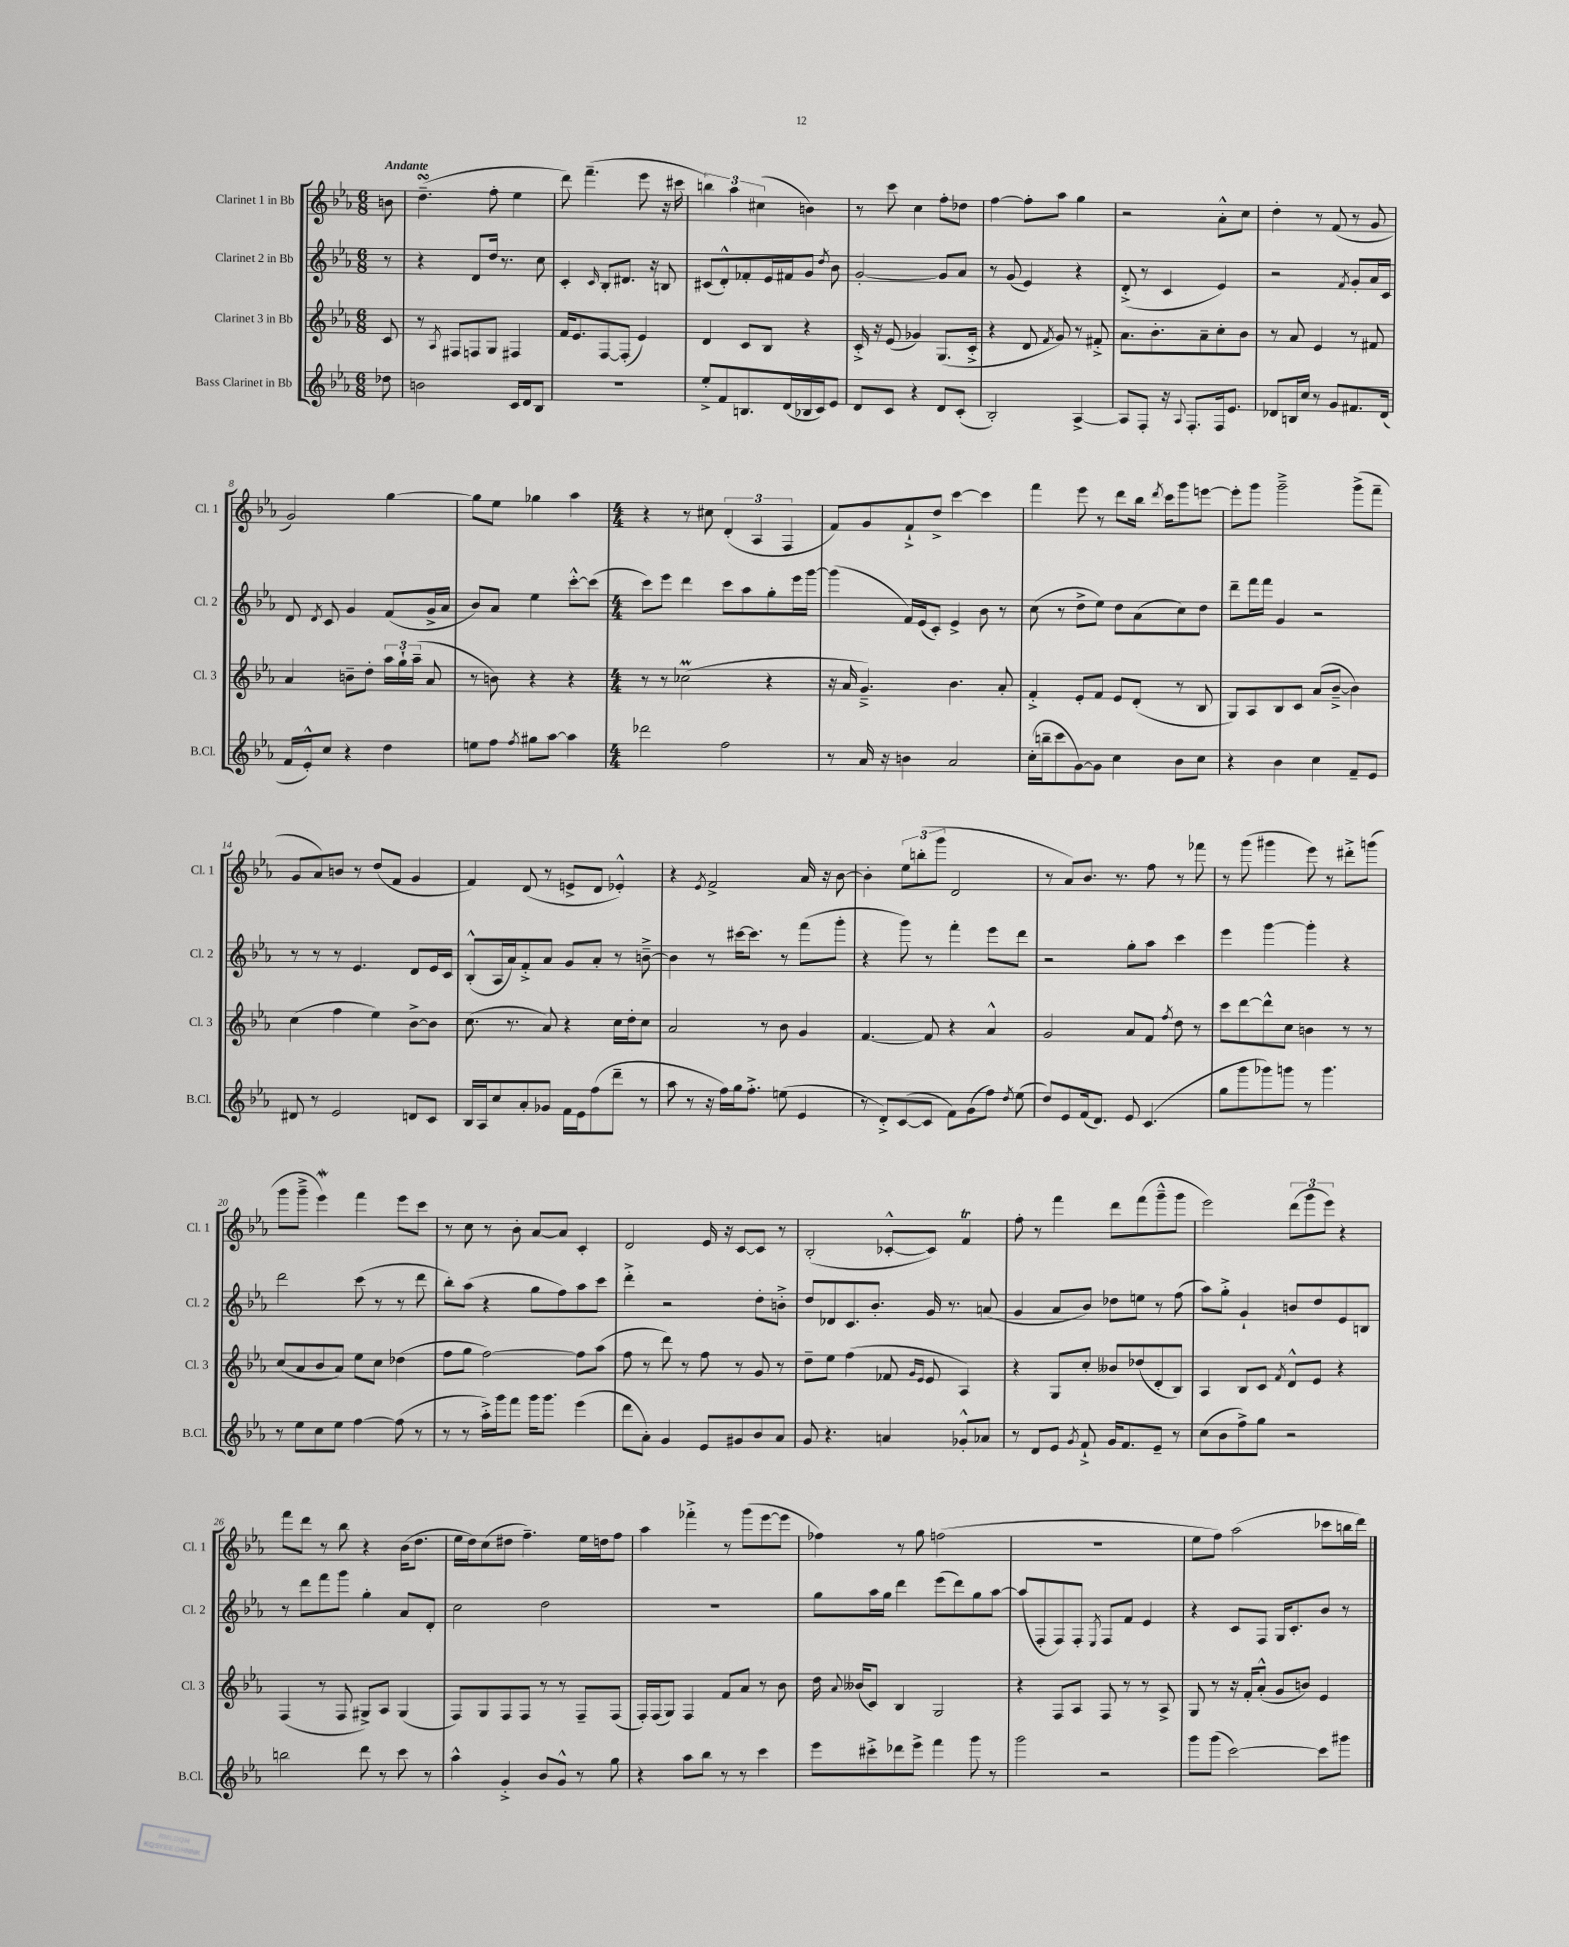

**kern	**kern	**kern	**kern
*staff4	*staff3	*staff2	*staff1
*clefG2	*clefG2	*clefG2	*clefG2
*k[b-e-a-]	*k[b-e-a-]	*k[b-e-a-]	*k[b-e-a-]
*M6/8	*M6/8	*M6/8	*M6/8
8dd-	8c	8r	8b
=	=	=	=
2b	8r	4r	(4.dd~
.	8qA-	.	.
.	8F#	.	.
.	8F	8d	.
.	8G	16dd	8ff'
.	.	8.r	.
16c	4F#	.	4ee-
16d	.	.	.
8B-	.	8cc	.
=	=	=	=
2.r	16f	4c'	8ddd)
.	8.e-	.	.
.	.	.	(4.fff~
.	.	16qqc	.
.	[8F	8B-'	.
.	(8F']	8.d#	.
.	4e-)	.	8eee-
.	.	16r	.
.	.	8B	16r
.	.	.	16ccc#
=	=	=	=
8ee-'^	4d	(8c#	6bb)
8f	.	8d'^^)	.
.	.	.	6aa-
8.B	8c	8f-'	.
.	.	.	(6cc#
.	8B-	16e-	.
(16d	.	16f#	.
16B-	4r	8g	4b)
16c)	.	.	.
.	.	8qdd	.
8e-	.	8b-	.
=	=	=	=
8d	16c'^	[2g'	8r
.	16r	.	.
8c	(8e-	.	8ccc
4r	4g-)	.	4cc
8d	(8.G	8g]	8ff'
(8c'	.	8a-	8dd-
.	16c'^	.	.
=	=	=	=
2B-')	4r	8r	[4ff
.	.	(8g	.
.	8d	4e-)	8ff']
.	8qf	.	.
.	8g)	.	8aa-
[4A-^	8r	4r	4gg
.	8f#'^	.	.
=	=	=	=
8A-]	8.a-	(8d'^	2r
8F'	.	8r	.
.	8.b-'	.	.
16r	.	4c	.
8qqA-	.	.	.
8.F'	.	.	.
.	8a-~	.	.
16F	8cc'	4e-)	8a-'^^
8.e-	.	.	.
.	8b-	.	8cc
=	=	=	=
8d-	8r	2r	4dd'
16B	8a-	.	.
16cc	.	.	.
8r	4e-	.	8r
8g	.	.	(8f
.	.	8qf	.
8.f#	8r	8g'	8r
.	8f#	16a-	8g
(16d-	.	16c	.
=	=	=	=
16f	4a-	8d	2g)
16e-'^^)	.	.	.
.	.	8qd	.
8cc	.	8c	.
4r	8b~	4g	.
.	8dd'	.	.
4dd	24aa-	(8f	[4gg
.	24gg`	.	.
.	(24aa-~	.	.
.	8a-	16g^	.
.	.	16a-	.
=	=	=	=
8ee	8r	8b-)	8gg]
8ff	8b)	8a-	8ee-
8qff	.	.	.
8gg#	4r	4ee-	4gg-
[8aa-	.	.	.
4aa-]	4r	[8ccc'^^	4aa-
.	.	(8ccc]	.
=	=	=	=
*M4/4	*M4/4	*M4/4	*M4/4
2ddd-	8r	8ccc)	4r
.	8r	8eee-	.
.	(2cc-	4ddd	8r
.	.	.	8cc#
2ff	.	8ccc	(6d'
.	.	8aa-	.
.	.	.	6A-
.	4r	8gg'	.
.	.	.	6F
.	.	16eee-	.
.	.	[16ggg	.
=	=	=	=
8r	16r	(4ggg]	8f)
.	16a-	.	.
16a-	4.g~^)	.	8g
16r	.	.	.
4b	.	16f)	8f`^
.	.	(16e-	.
.	.	8c')	8dd^
2a-	4.b-	4e-^	[4ccc
.	.	8b-	4ccc]
.	8a-'	8r	.
=	=	=	=
(16cc'	4f'^	(8cc	4fff
16bb~	.	.	.
8ccc	.	8r	.
[8g)	8e-'	8dd^	8eee-
8g]	8f	8ee-)	8r
4cc	8e-	8dd	8ddd
.	(8d'	(8a-	16bb-
.	.	.	8qddd
.	.	.	16ccc
8b-	8r	8cc)	8ggg
8cc	8B-	8dd	[8eee
=	=	=	=
4r	8G)	8ddd~	8eee']
.	8A-	16fff	8ggg
.	.	16fff	.
4b-	8B-	4g	2ggg~^
.	8c	.	.
4cc	(8a-	2r	.
.	[8b-~^	.	.
8f~	4b-])	.	(8ggg^
8e-	.	.	8fff~
=	=	=	=
8d#	(4cc	8r	8g
8r	.	8r	8a-)
2e-	4ff	8r	8b
.	.	4.e-	8r
.	4ee-)	.	(8dd
.	.	.	8f
8d	[8b-^	8d	4g
8c	8b-]	16e-	.
.	.	16c	.
=	=	=	=
16B-	(8.cc	(8B-'^^	4f)
16A-	.	.	.
8cc	.	16A-	.
.	8.r	16a-)	.
8a-'	.	8f'^	(8d
8g-	8a-)	8a-	8r
16f	4r	8g	8e^
16e-	.	.	.
(8ff	.	8a-'	8d
8ddd~	16cc	8r	4e-'^^)
.	16dd'	.	.
8r	8cc	[8b~^	.
=	=	=	=
8aa-	2a-	4b]	4r
8r	.	.	.
.	.	.	8qe-
16r	.	8r	2f^
16ff)	.	.	.
16gg	.	[16ccc#	.
8.ff'^	.	8.ccc#]	.
.	8r	.	.
(8ee	8b-	8r	.
4e-	4g	(8fff	16a-
.	.	.	16r
.	.	8ggg'	[8b-
=	=	=	=
8r	[4.f	4r	4b-']
8d'^)	.	.	.
([8c	.	8ggg)	12ee-
.	.	.	(12bb'
8c]	8f]	8r	.
.	.	.	12ggg
8f)	4r	4fff'	2d
(8g	.	.	.
8ff)	4a-^^	8eee-	.
8qdd	.	.	.
(8ee-	.	8ddd	.
=	=	=	=
8dd)	2g	2r	8r
8e-	.	.	8a-)
(16f	.	.	8.b-
8.d)	.	.	.
.	.	.	8.r
8e-	8a-	8gg'	.
(4.c	8f	8aa-	8ff
.	8qff	.	.
.	8dd	4ccc	8r
.	8r	.	8fff-
=	=	=	=
8gg	8ccc	4eee-	8r
8ggg	[8ddd	.	(8ggg
8ggg-)	8ddd^^]	[4ggg	4ggg#
8ggg	8cc	.	.
8r	4b	4ggg']	8eee-)
4.ggg	.	.	8r
.	8r	4r	8ddd#'^
.	8r	.	(8ggg
=	=	=	=
8r	(8cc	2ddd	8ggg
8ee-	8a-	.	8ggg~^
8cc	8b-	.	4eee-)
8ee-	8a-)	.	.
[4ff	8ee-	(8ccc	4fff
.	8cc	8r	.
(8ff]	(4dd-	8r	8eee-
8r	.	8ddd	8ccc
=	=	=	=
8r	8ff	8bb-')	8r
8r	8gg	(8aa-	8cc
16aa-'^)	[2ff)	4r	8r
16ggg	.	.	.
8fff	.	.	8b-'
16ggg	.	8gg	[8a-
8.ggg	.	.	.
.	.	8ff)	8a-]
(4eee-	8ff]	8aa-	4c'
.	(8aa-	8ccc	.
=	=	=	=
8ddd	8ff	4ddd'^	2d
8a-')	8r	.	.
4g	8ddd)	2r	.
.	8r	.	.
8e-	8ff	.	16e-
.	.	.	16r
8g#	8r	.	[8c
8b-	8g	8dd'	8c]
8a-	8r	8b'^	8r
=	=	=	=
8g	8dd~	8dd	(2B-'
4.r	8ee-	8d-	.
.	(4ff	8.c	.
.	.	8.b-'	.
4a	8f-	.	[8c-'^^
.	16qqg	.	.
.	16qqe-	.	.
.	8e-	16g	8c-])
.	.	8.r	.
8g-'^^	4A-)	.	4f
8a-	.	(8a	.
=	=	=	=
8r	4r	4g	8ff'
8d	.	.	8r
8e-	8G	8a-	4fff
8qg	.	.	.
8f`^	8cc'	8b-)	.
16g	8b--	8dd-	8ddd
8.f	.	.	.
.	(8dd-	8ee	(8fff
8e-~	8d'	8r	8ggg~^^
8r	8B-)	(8ff	8ggg
=	=	=	=
(8cc	4A-	8aa-)	2eee-)
8b-	.	8gg'^	.
8ff^)	8B-	4g`	.
8gg	8c	.	.
.	8qf	.	.
2r	8d^^	8b	(12ddd
.	.	.	12ggg
.	8e-	8dd	.
.	.	.	12eee-)
.	4r	8e-	4r
.	.	8B	.
=	=	=	=
2bb	(4F	8r	8fff
.	.	8ddd	8ddd
.	8r	8fff	8r
.	8F	8ggg	8bb-
8ddd	8G#^)	4gg'	4r
8r	8A-	.	.
8ccc	(4G#	8a-	(16b-
.	.	.	8.dd
8r	.	8d'	.
=	=	=	=
4aa-^^	8F)	2cc	16ee-
.	.	.	16dd)
.	8G	.	(8cc
4g'^	8F	.	8dd#
.	8F	.	4.ff~)
8b-	8r	2dd	.
8g^^	8r	.	.
8r	8F~	.	16ee-
.	.	.	16dd
8gg	(8F	.	8ff
=	=	=	=
4r	16F')	1r	4aa-
.	(16F	.	.
.	8G)	.	.
8aa-	4F	.	4fff-'^
8bb-	.	.	.
8r	8f	.	8r
8r	8a-	.	(8ggg
4ccc	8r	.	[8eee-
.	8b-	.	8eee-]
=	=	=	=
8eee-	16dd	8gg	4ff-)
.	8qqa-	.	.
.	(16b--	.	.
8ccc#'^	8c)	16aa-	.
.	.	16gg	.
8ddd-	4B-	4ddd	8r
8eee-^	.	.	8gg
4fff	2G	(8eee-	(2ff
.	.	8ddd)	.
8ggg	.	8gg	.
8r	.	[8aa-	.
=	=	=	=
2ggg	4r	(8aa-]	1r
.	.	8F'	.
.	8F	8F)	.
.	8A-	8F'	.
.	.	8qE-	.
2r	8F	8F	.
.	8r	8f	.
.	8r	4e-	.
.	8A-^	.	.
=	=	=	=
8ggg	8G	4r	8ee-
(8ggg	8r	.	8ff)
[2ccc)	16r	8c	(2aa-
.	16f'	.	.
.	(8a-'^^	8F	.
.	8g	16G	.
.	.	8.c'	.
.	8b)	.	.
8ccc]	4e-	8b-	8ccc-
8ggg#	.	8r	16bb
.	.	.	16ddd)
==	==	==	==
*-	*-	*-	*-
